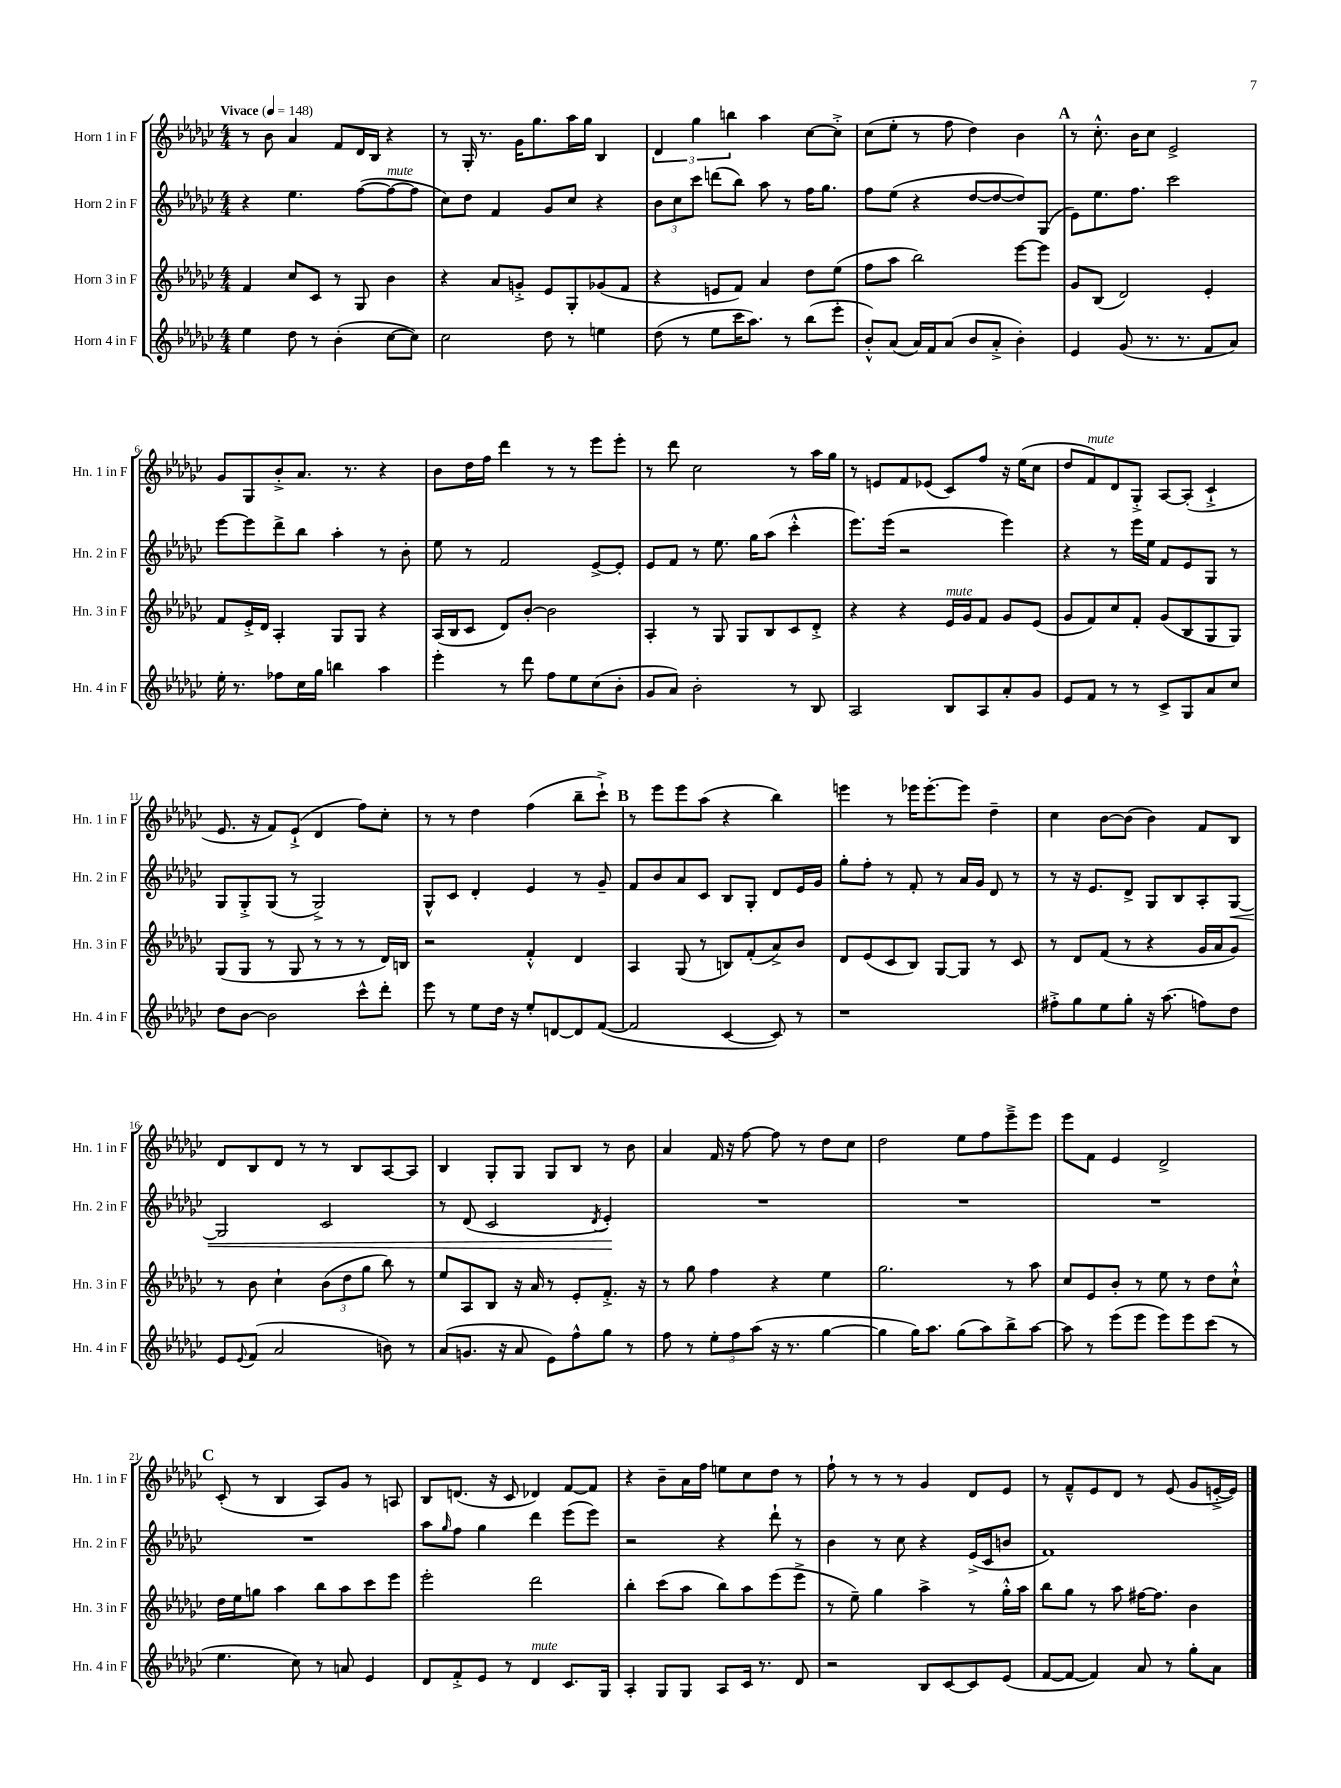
<<
\new StaffGroup <<
\new Staff = "s0" \with { instrumentName = "Horn 1 in F" shortInstrumentName = "Hn. 1 in F" } {
    \clef treble \key ges \major \numericTimeSignature \time 4/4 \tempo "Vivace" 4 = 148
    r8 bes'8 aes'4 f'8 des'16 bes16 r4 |
    r8 ges16-. r8. ges'16 ges''8. aes''16 ges''16 bes4 |
    \tuplet 3/2 { des'4 ges''4 b''4 } aes''4 ces''8~ ces''8-.-> |
    ces''8( ees''8-. r8 f''8 des''4) bes'4 |
    \mark \markup { \bold "A" } r8 ces''8.-.-^ bes'16 ces''8 ees'2-> |
    ges'8 ges8 bes'8-.-> aes'8. r8. r4 |
    bes'8 des''16 f''16 des'''4 r8 r8 ees'''8 ees'''8-. |
    r8 des'''8 ces''2 r8 aes''16 ges''16 |
    r8 e'8 f'8 ees'8( ces'8) f''8 r16 ees''16( ces''8 |
    des''8 f'8^\markup { \italic "mute" }) des'8 ges8-.-> aes8~ aes8-.( ces'4-!-> |
    ees'8. r16 f'8) ees'8-!->( des'4 f''8) ces''8-. |
    r8 r8 des''4 f''4( bes''8-- ces'''8-!->) |
    \mark \markup { \bold "B" } r8 ees'''8 ees'''8 aes''8( r4 bes''4) |
    e'''4 r8 ees'''16 ees'''8.~-. ees'''8 des''4-- |
    ces''4 bes'8~ bes'8( bes'4) f'8 bes8 |
    des'8 bes8 des'8 r8 r8 bes8 aes8~ aes8 |
    bes4 ges8-. ges8 ges8 bes8 r8 bes'8 |
    aes'4 f'16 r16 f''8~ f''8 r8 des''8 ces''8 |
    des''2 ees''8 f''8 ees'''8---> ees'''8 |
    ees'''8 f'8 ees'4 des'2-> |
    \mark \markup { \bold "C" } ces'8-.( r8 bes4 aes8) ges'8 r8 a8 |
    bes8 d'8.( r16 ces'8 des'4) f'8~ f'8 |
    r4 bes'8-- aes'16 f''16 e''8 ces''8 des''8 r8 |
    f''8-! r8 r8 r8 ges'4 des'8 ees'8 |
    r8 f'8---^ ees'8 des'8 r8 ees'8( ges'8 e'16~-.-> e'16) \bar "|." |
}
\new Staff = "s1" \with { instrumentName = "Horn 2 in F" shortInstrumentName = "Hn. 2 in F" } {
    \clef treble \key ges \major \numericTimeSignature \time 4/4
    r4 ees''4. f''8~( f''8~^\markup { \italic "mute" } f''8 |
    ces''8) des''8 f'4 ges'8 ces''8 r4 |
    \tuplet 3/2 { bes'8 ces''8 ces'''8 } d'''8( bes''8) aes''8 r8 f''16 ges''8. |
    f''8 ees''8( r4 des''8~ des''8~ des''8) ges8( |
    \mark \markup { \bold "A" } ees'8) ees''8. f''8. ces'''2 |
    ees'''8~ ees'''8 des'''8-> bes''8 aes''4-. r8 bes'8-. |
    ees''8 r8 f'2 ees'8~-> ees'8-. |
    ees'8 f'8 r8 ees''8. ges''16 aes''8( ces'''4-.-^ |
    ees'''8.) ees'''16( r2 ees'''4) |
    r4 r8 ees'''16 ees''16 f'8 ees'8 ges8 r8 |
    ges8 ges8-.-> ges8( r8 ges2->) |
    ges8-^ ces'8 des'4-. ees'4 r8 ges'8-- |
    \mark \markup { \bold "B" } f'8 bes'8 aes'8 ces'8 bes8 ges8-. des'8 ees'16 ges'16 |
    ges''8-. f''8-. r8 f'8-. r8 aes'16 ges'16 des'8 r8 |
    r8 r16 ees'8. des'8-> ges8 bes8 aes8-. ges8~\< |
    ges2 ces'2 |
    r8 des'8( ces'2 \acciaccatura { des'8 } ees'4-.\!) |
    R1 |
    R1 |
    R1 |
    \mark \markup { \bold "C" } R1 |
    aes''8 \grace { ges''16 } f''8 ges''4 des'''4 ees'''8( ees'''8) |
    r2 r4 des'''8-! r8 |
    bes'4 r8 ces''8 r4 ees'16->( ces'16 b'8 |
    f'1) \bar "|." |
}
\new Staff = "s2" \with { instrumentName = "Horn 3 in F" shortInstrumentName = "Hn. 3 in F" } {
    \clef treble \key ges \major \numericTimeSignature \time 4/4
    f'4 ces''8 ces'8 r8 ges8 bes'4 |
    r4 aes'8 g'8-.-> ees'8 ges8-. ges'8( f'8 |
    r4 e'8 f'8) aes'4 des''8 ees''8( |
    f''8 aes''8 bes''2) ees'''8~ ees'''8 |
    \mark \markup { \bold "A" } ges'8 bes8( des'2) ees'4-. |
    f'8 ees'16-.-> des'16 aes4-. ges8 ges8 r4 |
    aes16( bes16 ces'8 des'8) bes'8~-. bes'2 |
    aes4-. r8 ges8 ges8 bes8 ces'8 des'8-.-> |
    r4 r4 ees'16^\markup { \italic "mute" } ges'16 f'8 ges'8 ees'8( |
    ges'8 f'8) ces''8 f'8-. ges'8( bes8 ges8 ges8) |
    ges8( ges8 r8 ges8 r8 r8 r8 des'16) b16 |
    r2 f'4-.-^ des'4 |
    \mark \markup { \bold "B" } aes4 ges8( r8 b8) f'8-.( aes'8->) bes'8 |
    des'8 ees'8( ces'8 bes8) ges8~ ges8 r8 ces'8 |
    r8 des'8 f'8( r8 r4 ges'16 aes'16 ges'8) |
    r8 bes'8 ces''4-! \tuplet 3/2 { bes'8( des''8 ges''8 } bes''8) r8 |
    ees''8 aes8 bes8 r16 aes'16 r8 ees'8-. f'8.-.-> r16 |
    r8 ges''8 f''4 r4 ees''4 |
    ges''2. r8 aes''8 |
    ces''8 ees'8 bes'8-. r8 ees''8 r8 des''8 ces''8-!-^ |
    \mark \markup { \bold "C" } des''16 ees''16 g''8 aes''4 bes''8 aes''8 ces'''8 ees'''8 |
    ees'''2-. des'''2 |
    bes''4-. ces'''8( aes''8 bes''8) aes''8 ees'''8( ees'''8-> |
    r8 ees''8--) ges''4 aes''4-> r8 ges''16-.-^ aes''16 |
    bes''8 ges''8 r8 aes''8 fis''16~ fis''8. bes'4 \bar "|." |
}
\new Staff = "s3" \with { instrumentName = "Horn 4 in F" shortInstrumentName = "Hn. 4 in F" } {
    \clef treble \key ges \major \numericTimeSignature \time 4/4
    ees''4 des''8 r8 bes'4-.( ces''8~ ces''8) |
    ces''2 des''8 r8 e''4 |
    des''8( r8 ees''8 ces'''16 aes''8.) r8 bes''8( ees'''8-. |
    bes'8-.-^) aes'8( aes'16) f'16 aes'8( bes'8 aes'8-.-> bes'4-.) |
    \mark \markup { \bold "A" } ees'4 ges'8( r8. r8. f'8 aes'8) |
    ees''16-. r8. fes''8 ces''16 ges''16 b''4 aes''4 |
    ees'''4-. r8 des'''8 f''8 ees''8 ces''8( bes'8-. |
    ges'8 aes'8) bes'2-. r8 bes8 |
    aes2 bes8 aes8 aes'8-. ges'8 |
    ees'8 f'8 r8 r8 ces'8-> ges8 aes'8 ces''8 |
    des''8 bes'8~ bes'2 ces'''8-^ des'''8-. |
    ees'''8 r8 ees''8 des''16 r16 ees''8-. d'8~ d'8 f'8~( |
    \mark \markup { \bold "B" } f'2 ces'4~ ces'8) r8 |
    r1 |
    fis''8-.-> ges''8 ees''8 ges''8-. r16 aes''8.( f''8) des''8 |
    ees'8 \appoggiatura { ees'8 } f'8( aes'2 b'8) r8 |
    aes'8( g'8. r16 aes'8 ees'8) f''8-^ ges''8 r8 |
    f''8 r8 \tuplet 3/2 { ees''8-. f''8 aes''8( } r16 r8. ges''4~ |
    ges''4 ges''16) aes''8. ges''8( aes''8) bes''8-> aes''8~ |
    aes''8 r8 ees'''8( ees'''8 ees'''8) ees'''8 ces'''8( r8 |
    \mark \markup { \bold "C" } ees''4. ces''8) r8 a'8 ees'4 |
    des'8 f'8-.-> ees'8 r8 des'4^\markup { \italic "mute" } ces'8. ges16 |
    aes4-. ges8 ges8 aes8 ces'16 r8. des'8 |
    r2 bes8 ces'8~ ces'8 ees'8( |
    f'8~ f'8~ f'4) aes'8 r8 ges''8-. aes'8 \bar "|." |
}
>>
>>
